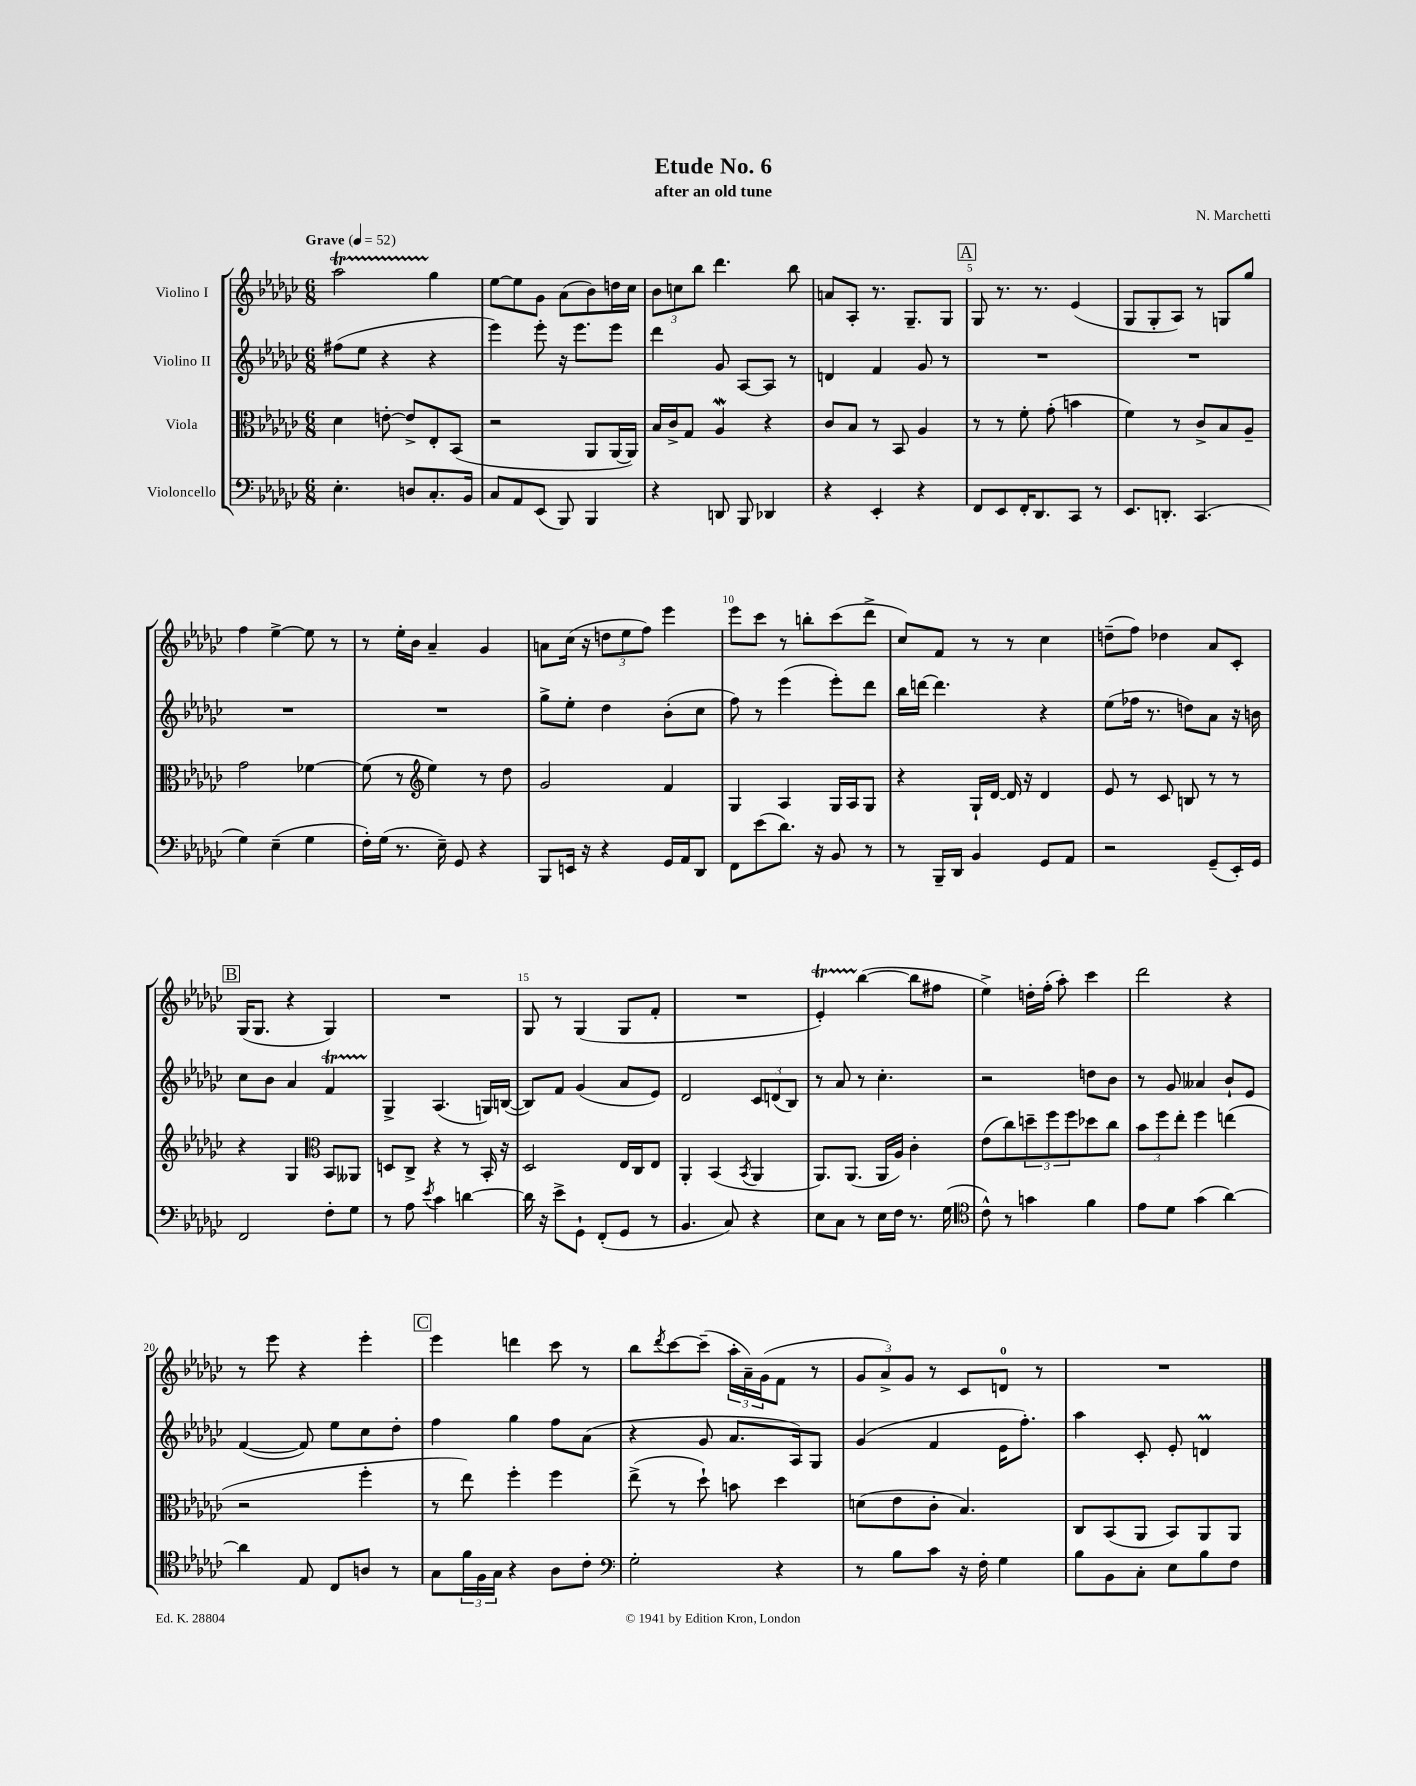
\header { title = "Etude No. 6" composer = "N. Marchetti" subtitle = "after an old tune" }
<<
\new StaffGroup <<
\new Staff = "s0" \with { instrumentName = "Violino I" } {
    \clef treble \key ges \major \numericTimeSignature \time 6/8 \tempo "Grave" 4 = 52
    aes''2\startTrillSpan ges''4\stopTrillSpan |
    ees''8~ ees''8 ges'8 aes'8( bes'8) d''16 ces''16 |
    \tuplet 3/2 { bes'8 c''8 bes''8 } des'''4. bes''8 |
    a'8 aes8-. r8. ges8.-- ges8 |
    \mark \markup { \box "A" } ges8 r8. r8. ees'4( |
    ges8 ges8-. aes8) r8 g8 ges''8 |
    f''4 ees''4~-> ees''8 r8 |
    r8 ees''16-. bes'16 aes'4-- ges'4 |
    a'8 ces''16( r16 \tuplet 3/2 { d''8 ees''8 f''8) } ees'''4 |
    ees'''8 ces'''8 r8 b''8-. ces'''8( des'''8-> |
    ces''8) f'8 r8 r8 ces''4 |
    d''8--( f''8) des''4 aes'8 ces'8-. |
    \mark \markup { \box "B" } ges16( ges8. r4 ges4) |
    R2. |
    ges8 r8 ges4( ges8 f'8-. |
    R2. |
    ees'4-.\startTrillSpan) bes''4~\stopTrillSpan( bes''8 fis''8 |
    ees''4->) d''16-. f''16-.( aes''8-.) ces'''4 |
    des'''2 r4 |
    r8 ees'''8 r4 ees'''4-. |
    \mark \markup { \box "C" } ees'''4 d'''4 ces'''8 r8 |
    bes''8 \acciaccatura { des'''8 } ces'''8~ ces'''8--( \tuplet 3/2 { aes''16-. aes'16--) ges'16( } f'8 r8 |
    \tuplet 3/2 { ges'8 aes'8->) ges'8 } r8 ces'8 d'8-0 r8 |
    R2. \bar "|." |
}
\new Staff = "s1" \with { instrumentName = "Violino II" } {
    \clef treble \key ges \major \numericTimeSignature \time 6/8
    fis''8( ees''8 r4 r4 |
    ees'''4) ees'''8-. r16 ees'''8. ees'''8 |
    des'''4 ges'8 aes8~ aes8 r8 |
    d'4 f'4 ges'8 r8 |
    \mark \markup { \box "A" } R2. |
    R2. |
    R2. |
    R2. |
    ges''8-> ees''8-. des''4 bes'8-.( ces''8 |
    f''8) r8 ees'''4( ees'''8-.) des'''8 |
    bes''16 d'''16~ d'''4. r4 |
    ees''8( fes''16 r8. d''8) aes'8 r16 b'16 |
    \mark \markup { \box "B" } ces''8 bes'8 aes'4 f'4\startTrillSpan |
    ges4->\stopTrillSpan aes4.( g16) b16~( |
    b8) f'8 ges'4( aes'8 ees'8) |
    des'2 \tuplet 3/2 { ces'8 d'8( bes8) } |
    r8 aes'8 r8 ces''4.-. |
    r2 d''8 bes'8 |
    r8 ges'8 aeses'4 bes'8-! ees'8 |
    f'4~( f'8) ees''8 ces''8 des''8-. |
    \mark \markup { \box "C" } f''4 ges''4 f''8 aes'8( |
    r4 ges'8 aes'8. aes16) ges8 |
    ges'4( f'4 ees'16 f''8.-.) |
    aes''4 ces'8-. ees'8-. d'4\prall \bar "|." |
}
\new Staff = "s2" \with { instrumentName = "Viola" } {
    \clef alto \key ges \major \numericTimeSignature \time 6/8
    des'4 e'8~-. e'8-> ees8-. bes,8( |
    r2 aes,8 aes,16~ aes,16) |
    bes16 ces'16-> ges8 aes4\mordent r4 |
    ces'8 bes8 r8 bes,8 aes4 |
    \mark \markup { \box "A" } r8 r8 f'8-. ges'8-.( b'4 |
    f'4) r8 ces'8-> bes8 aes8-- |
    ges'2 fes'4~ |
    fes'8( r8 \clef treble ees''4) r8 des''8 |
    ges'2 f'4 |
    ges4 aes4 ges16 aes16 ges8 |
    r4 ges16-! des'16~ des'16 r16 des'4 |
    ees'8 r8 ces'8 b8 r8 r8 |
    \mark \markup { \box "B" } r4 ges4 \clef alto bes,8 aeses,8 |
    d8 ces8-> r4 r8 bes,16-. r16 |
    des2 ees16 ces16 ees8 |
    aes,4-. bes,4( \acciaccatura { bes,8 } aes,4 |
    aes,8.) aes,8.( aes,16 aes16) ces'4-. |
    ees'8( ces''8) \tuplet 3/2 { d''8-- f''8 f''8 } des''8 ces''8 |
    \tuplet 3/2 { bes'8 f''8 ees''8-. } f''4 e''4( |
    r2 f''4-. |
    \mark \markup { \box "C" } r8 ees''8) f''4-. f''4 |
    ees''8->( r8 des''8-!) b'8 des''4 |
    d'8( ees'8 ces'8-. bes4.) |
    ces8 bes,8( aes,8 bes,8) aes,8 aes,8 \bar "|." |
}
\new Staff = "s3" \with { instrumentName = "Violoncello" } {
    \clef bass \key ges \major \numericTimeSignature \time 6/8
    ees4.-. d8 ces8.-. bes,16 |
    ces8 aes,8 ees,8( bes,,8) bes,,4 |
    r4 d,8 bes,,8 des,4 |
    r4 ees,4-. r4 |
    \mark \markup { \box "A" } f,8 ees,8 f,16-. des,8. ces,8 r8 |
    ees,8. d,8.-. ces,4.( |
    ges4) ees4--( ges4 |
    f16-.) ges16( r8. ees16--) ges,8 r4 |
    bes,,8 e,16 r16 r4 ges,16 aes,16 des,8 |
    f,8 ees'8( des'8.) r16 bes,8 r8 |
    r8 bes,,16-- des,16 bes,4 ges,8 aes,8 |
    r2 ges,8--( ees,16-.) ges,16 |
    \mark \markup { \box "B" } f,2 f8-. ges8 |
    r8 aes8 \acciaccatura { ees'8 } ces'4 d'4~ |
    d'16 r16 ees'8-> ges,8-! f,8-.( ges,8 r8 |
    bes,4. ces8) r4 |
    ees8 ces8 r8 ees16 f16 r8. ges16( |
    \clef tenor ces'8-^) r8 g'4 f'4 |
    ees'8 des'8 ges'4( aes'4~) |
    aes'4 ees8 ces8 a8 r8 |
    \mark \markup { \box "C" } ges8 \tuplet 3/2 { f'16 f16 ges16 } r4 aes8 ces'8-. |
    \clef bass ges2-. r4 |
    r8 bes8 ces'8 r16 f16-. ges4 |
    bes8 bes,8 ces8-. ees8 bes8 f8 \bar "|." |
}
>>
>>
\layout { \context { \Score \override BarNumber.break-visibility = ##(#f #t #t) barNumberVisibility = #(every-nth-bar-number-visible 5) } }
